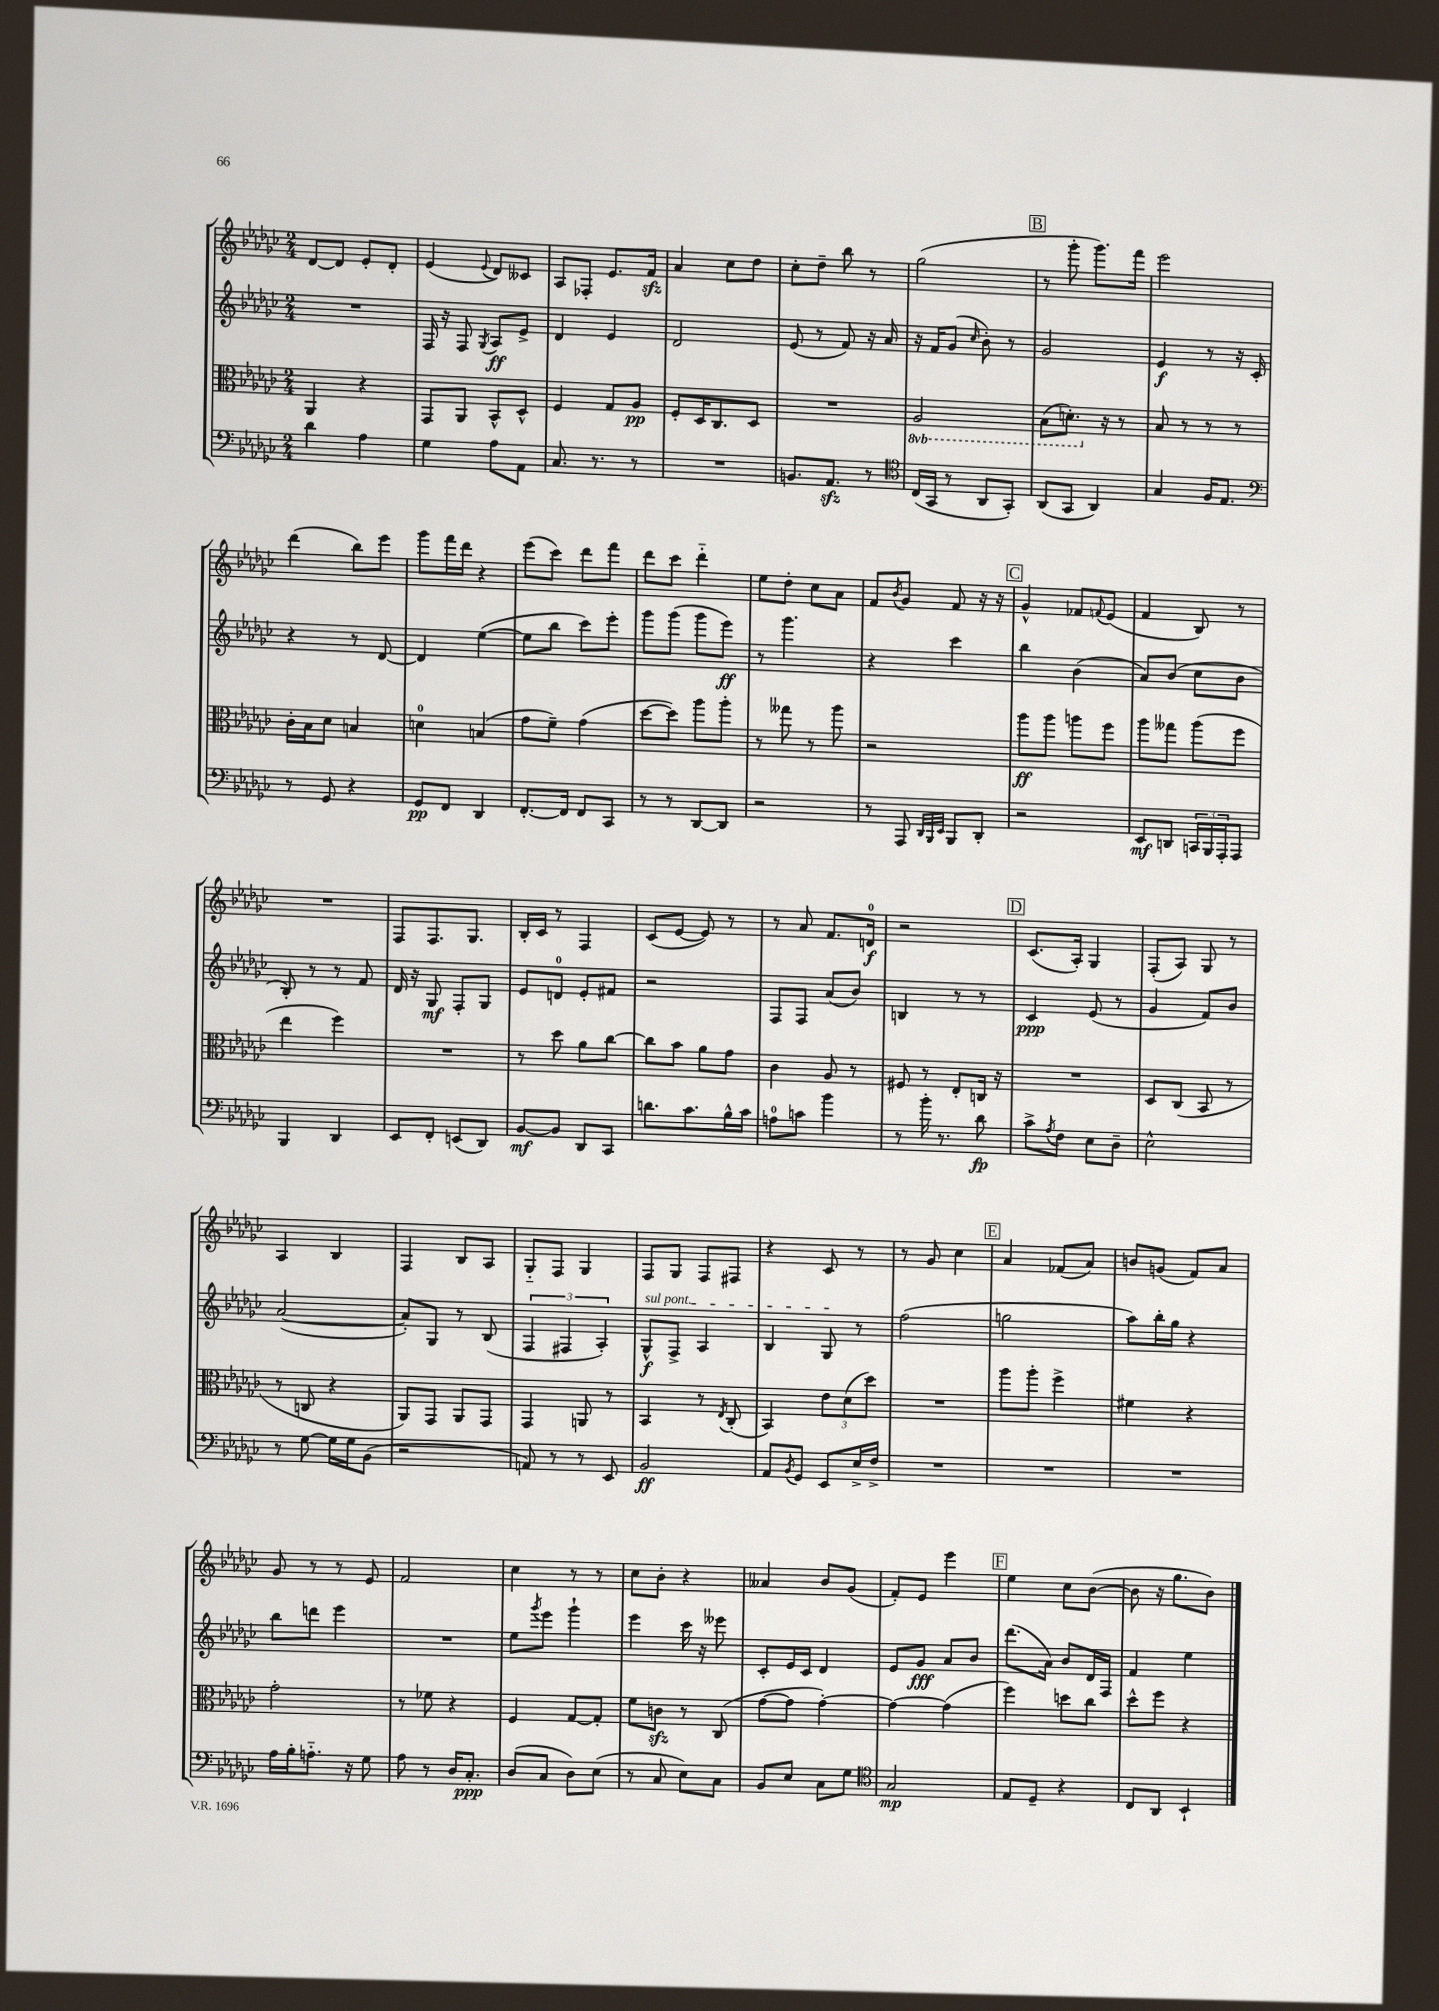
<<
\new StaffGroup <<
\new Staff = "s0" {
    \clef treble \key ges \major \numericTimeSignature \time 2/4
    des'8~ des'8 ees'8-. des'8-. |
    ees'4( \appoggiatura { ees'8 } des'8) ceses'8 |
    aes8 fes8-. ees'8. f'16\sfz |
    aes'4 ces''8 des''8 |
    ces''8-. des''8-- bes''8 r8 |
    ges''2( |
    \mark \markup { \box "B" } r8 ges'''8-. ges'''8.) f'''16 |
    ees'''2 |
    des'''4( bes''8) ees'''8 |
    ges'''8 f'''16 des'''16 r4 |
    ees'''8( ces'''8) des'''8 f'''8 |
    des'''8 ces'''8 des'''4-_ |
    ees''8 des''8-. ces''8 aes'8 |
    f'8 \acciaccatura { bes'8 } ges'8 f'8 r16 r16 |
    \mark \markup { \box "C" } ges'4-^ fes'8 \appoggiatura { f'8 } ees'8( |
    f'4 bes8) r8 |
    R2 |
    f8 f8. ges8. |
    bes16-. ces'16 r8 f4 |
    ces'8( ees'8~ ees'8) r8 |
    r8 aes'8 f'8. d'16-0\f |
    r2 |
    \mark \markup { \box "D" } ces'8.( aes16-.) ges4 |
    f8-.( aes8) ges8 r8 |
    aes4 bes4 |
    f4 bes8 aes8 |
    ges8-_ f8 ges4 |
    f8 ges8 f8 fis8 |
    r4 ces'8 r8 |
    r8 ges'8 ces''4 |
    \mark \markup { \box "E" } aes'4 fes'8( aes'8) |
    b'8 g'8( f'8) aes'8 |
    ges'8 r8 r8 ees'8 |
    f'2 |
    ces''4 r8 r8 |
    ces''8 bes'8-. r4 |
    aeses'4 bes'8 ges'8( |
    f'8-.) ees'8 ees'''4 |
    \mark \markup { \box "F" } ees''4 ces''8 bes'8~( |
    bes'8 r16 ges''8. bes'8) \bar "|." |
}
\new Staff = "s1" {
    \clef treble \key ges \major \numericTimeSignature \time 2/4
    R2 |
    f16 r16 f8 \acciaccatura { ges8 } aes8\ff ees'8-> |
    des'4 ees'4 |
    des'2 |
    ees'8( r8 f'8) r16 aes'16 |
    r16 f'16 ges'8( \grace { ces''16 } bes'8-.) r8 |
    \mark \markup { \box "B" } ges'2 |
    ees'4\f r8 r16 ces'16-. |
    r4 r8 des'8~ |
    des'4 ees''4~( |
    ees''8 bes''8 ces'''8) ees'''8-. |
    ges'''8 ges'''8( ges'''8 ees'''8\ff) |
    r8 ges'''4. |
    r4 ces'''4 |
    \mark \markup { \box "C" } bes''4 bes'4( |
    aes'8) bes'8( ces''8 bes'8 |
    bes8-.) r8 r8 f'8 |
    des'16 r16 ges8\mf f8-. ges8 |
    ees'8 d'8-0 ees'8-. fis'8 |
    r2 |
    f8 f8 aes'8( bes'8) |
    b4 r8 r8 |
    \mark \markup { \box "D" } ces'4\ppp ees'8( r8 |
    ges'4 f'8) bes'8 |
    aes'2~( |
    aes'8-.) ges8 r8 bes8( |
    \tuplet 3/2 { f4 fis4 aes4-.) } |
    \once \override TextSpanner.bound-details.left.text = \markup { \italic "sul pont." } ges8-^\f\startTextSpan f8-> aes4 |
    bes4 ges8\stopTextSpan r8 |
    f''2( |
    \mark \markup { \box "E" } g''2 |
    aes''8) bes''16-. ges''16 r4 |
    bes''8 d'''8 ees'''4 |
    R2 |
    ees''8 \acciaccatura { ges'''8 } ees'''8 ges'''4-! |
    ees'''4 ces'''16 r16 eeses'''8 |
    ces'8-. ees'16 ces'16 des'4 |
    ees'8 ges'8\fff aes'8 bes'8 |
    \mark \markup { \box "F" } des'''8.( aes'16) bes'8 des'16 f16 |
    f'4 ees''4 \bar "|." |
}
\new Staff = "s2" {
    \clef alto \key ges \major \numericTimeSignature \time 2/4 \set Staff.ottavationMarkups = #ottavation-simple-ordinals
    aes,4 r4 |
    ges,8 aes,8 bes,8-^ des8-^ |
    f4 ges8 aes8\pp |
    f8-. des16 ces8. des8 |
    R2 |
    \ottava #-1 aes,2 |
    \mark \markup { \box "B" } bes,8( d8.-.) \ottava #0 r16 r8 |
    bes8 r8 r8 r8 |
    ces'16-. bes16 des'8 b4 |
    d'4-0 b4( |
    ges'8 f'8--) ges'4( |
    des''8~ des''8) aes''8 aes''8-. |
    r8 geses''8 r8 aes''8 |
    r2 |
    \mark \markup { \box "C" } aes''8\ff aes''8 a''8 f''8 |
    aes''8 geses''8 aes''8( f''8 |
    ees''4 f''4) |
    R2 |
    r8 des''8 aes'8 ces''8~ |
    ces''8 bes'8 aes'8 ges'8 |
    ces'4 aes8 r8 |
    fis8 r8 ees8-. c16 r16 |
    \mark \markup { \box "D" } R2 |
    des8 ces8( bes,8 r8 |
    r8 c8 r4 |
    aes,8) ges,8 aes,8 ges,8 |
    ges,4 a,8 r8 |
    bes,4 r8 \acciaccatura { ees8 } ces8-.( |
    bes,4) \tuplet 3/2 { ees'8 des'8( des''8) } |
    R2 |
    \mark \markup { \box "E" } aes''8 aes''8-. f''4-> |
    fis'4 r4 |
    ges'2-. |
    r8 fes'8 r4 |
    f4 ges8~ ges8-. |
    f'8 c'8\sfz r8 ces8( |
    ges'8~ ges'8 ges'4~-.) |
    ges'4~ ges'4( |
    \mark \markup { \box "F" } f''4) d''8 ces''8 |
    des''8-^ f''8 r4 \bar "|." |
}
\new Staff = "s3" {
    \clef bass \key ges \major \numericTimeSignature \time 2/4
    des'4 aes4 |
    ges4 aes8 aes,8 |
    ces8. r8. r8 |
    R2 |
    b,8. aes,8.\sfz r8 |
    \clef tenor ces16( ges,16 r8 aes,8 ges,8-.) |
    \mark \markup { \box "B" } aes,8( ges,8 aes,4) |
    ges4 f16 ees8. |
    \clef bass r8 ges,8 r4 |
    ges,8\pp f,8 des,4 |
    f,8.~-. f,16 f,8 ces,8 |
    r8 r8 des,8~ des,8 |
    r2 |
    r8 aes,,8 \grace { des,32 bes,,32 ees,32 } bes,,8 des,8-. |
    \mark \markup { \box "C" } r2 |
    ees,8\mf d,8 \tuplet 3/2 { c,16 bes,,16 aes,,16-. } aes,,8 |
    bes,,4 des,4 |
    ees,8 f,8-. e,8( des,8) |
    bes,8~\mf bes,8 des,8 ces,8 |
    d'8. ces'8. bes16-^ ces'16 |
    a8-0 c'8 bes'4 |
    r8 bes'16-. r8. des'8\fp |
    \mark \markup { \box "D" } ces'8-> \acciaccatura { aes8 } f8 ees8 des8-- |
    ees2-^ |
    r8 ges8~ ges16 ges16 bes,8( |
    r2 |
    a,8) r8 r8 ees,8 |
    bes,2\ff |
    aes,8 \acciaccatura { bes,8 } ges,8 ees,8 ees16-> f16-> |
    R2 |
    \mark \markup { \box "E" } R2 |
    R2 |
    aes16 bes16-. a8.-_ r16 ges8 |
    aes8 r8 des16 ces8.-.\ppp |
    des8( ces8 des8) ees8( |
    r8 ces8 ees8) ces8 |
    bes,8 ees8 ces8 ges8 |
    \clef tenor ges2\mp |
    \mark \markup { \box "F" } ees8 des8-- r4 |
    ces8 aes,8 bes,4-! \bar "|." |
}
>>
>>
\layout { \context { \Score \remove "Bar_number_engraver" } }
